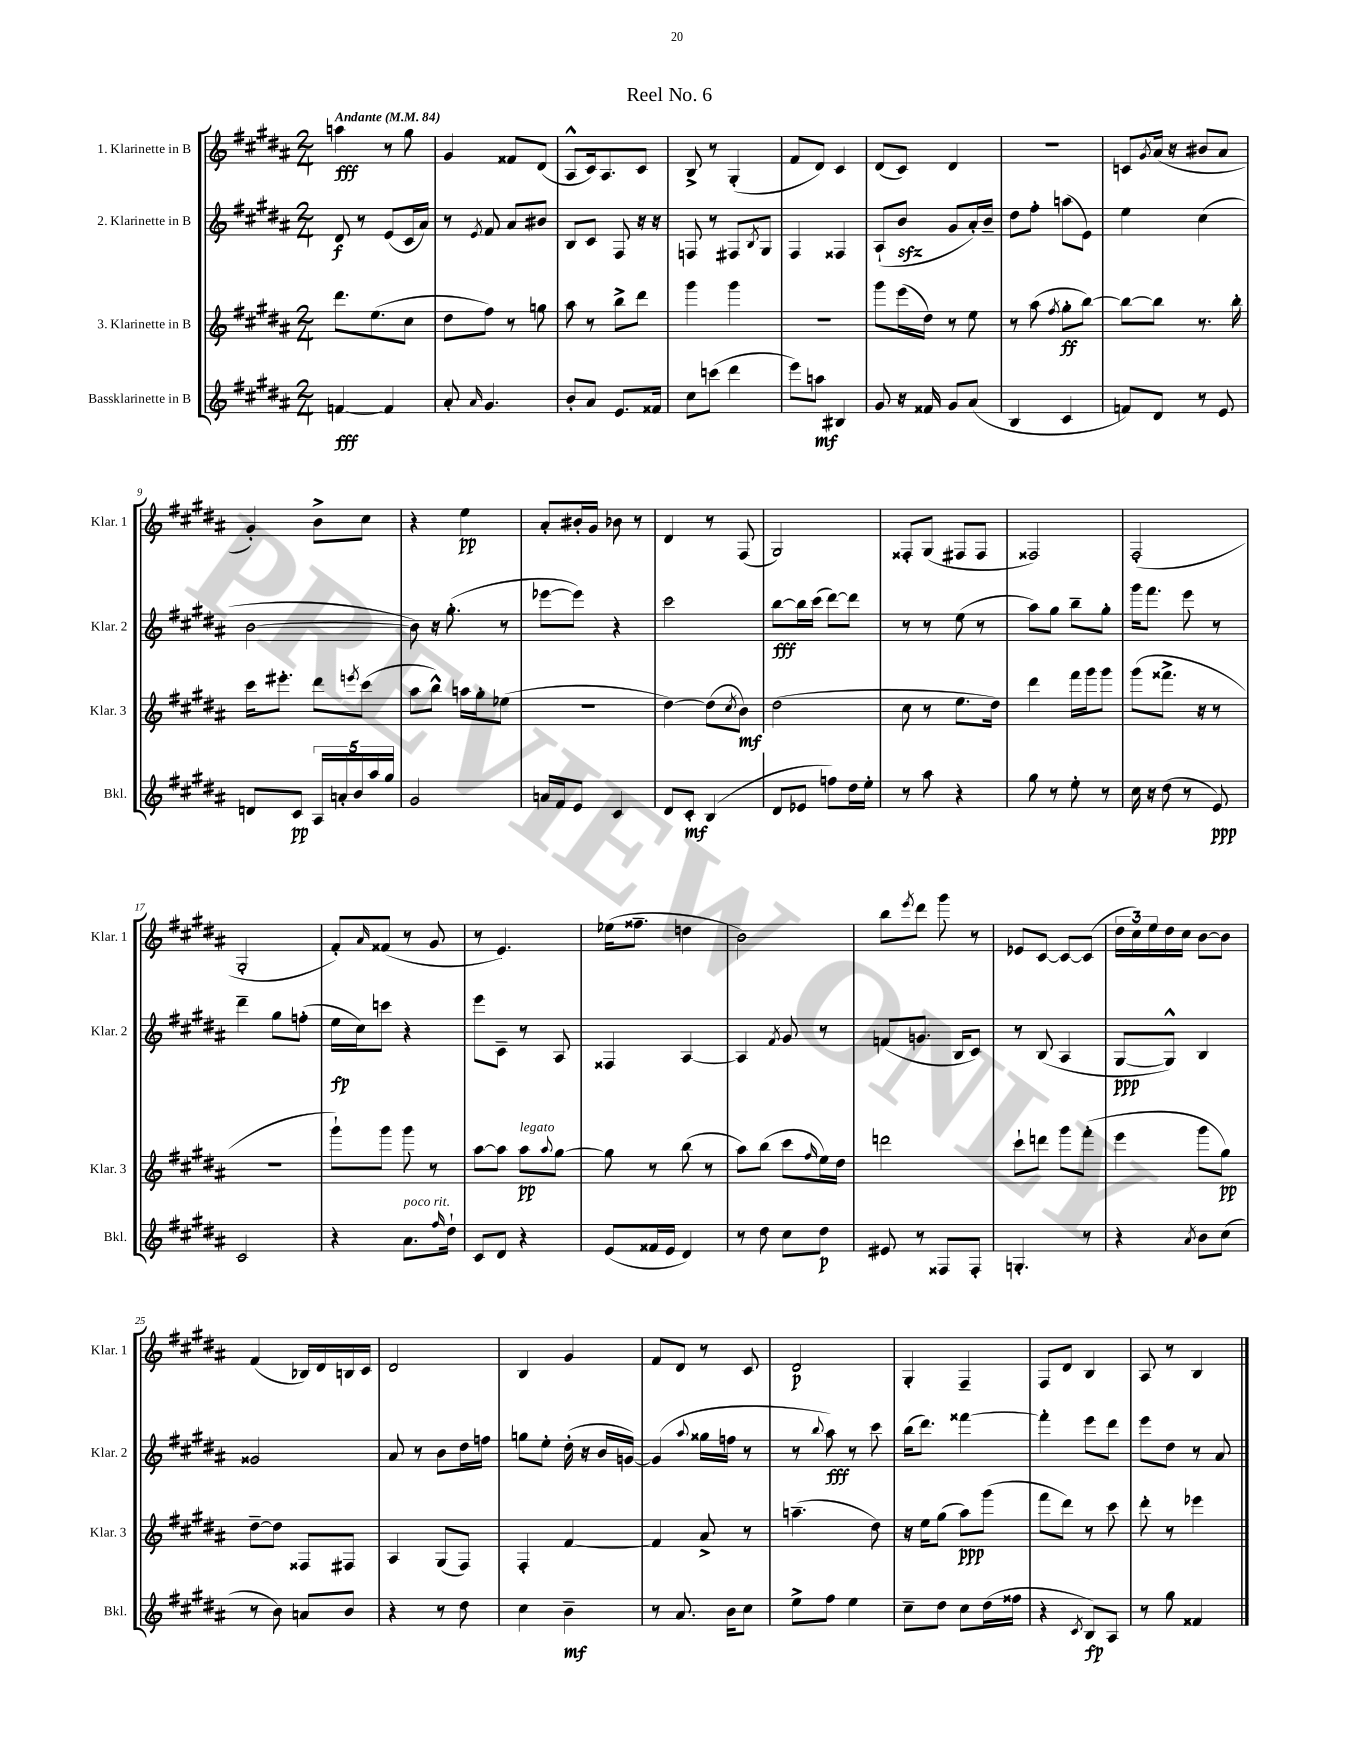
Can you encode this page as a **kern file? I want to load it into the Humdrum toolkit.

**kern	**dynam	**kern	**dynam	**kern	**dynam	**kern	**dynam
*part4	*part4	*part3	*part3	*part2	*part2	*part1	*part1
*staff4	*staff4	*staff3	*staff3	*staff2	*staff2	*staff1	*staff1
*I"Bassklarinette in B	*	*I"3. Klarinette in B	*	*I"2. Klarinette in B	*	*I"1. Klarinette in B	*
*I'Bkl.	*	*I'Klar. 3	*	*I'Klar. 2	*	*I'Klar. 1	*
*clefG2	*	*clefG2	*	*clefG2	*	*clefG2	*
*k[f#c#g#d#a#]	*	*k[f#c#g#d#a#]	*	*k[f#c#g#d#a#]	*	*k[f#c#g#d#a#]	*
*M2/4	*	*M2/4	*	*M2/4	*	*M2/4	*
*MM84	*	*MM84	*	*MM84	*	*MM84	*
=1	=1	=1	=1	=1	=1	=1	=1
!	!	!	!	!	!	!LO:TX:a:B:t=Andante	!
[4fn/	fff	8.ddd#\L	.	8d#/	f	4aan\	fff
.	.	.	.	8r	.	.	.
.	.	(8.ee\	.	.	.	.	.
4f/]	.	.	.	(8e/L	.	8r	.
.	.	8cc#\J	.	16c#/L	.	8gg#\	.
.	.	.	.	16a#/JJ)	.	.	.
=2	=2	=2	=2	=2	=2	=2	=2
8a#'/	.	8dd#\L	.	8r	.	4g#/	.
16qqa#/	.	.	.	8qe/	.	.	.
4.g#/	.	8ff#\J)	.	8f#/	.	.	.
.	.	8r	.	8a#/L	.	8f##X/L	.
.	.	8ggn\	.	8b#X/J	.	(8d#/J	.
=3	=3	=3	=3	=3	=3	=3	=3
8b'/L	.	8aa#\	.	8B/L	.	8A#^^/L	.
8a#/J	.	8r	.	8c#/J	.	16c#/k)	.
.	.	.	.	.	.	8.A#/	.
8.e/L	.	8bb^\L	.	8F#/	.	.	.
.	.	8ddd#\J	.	16r	.	8c#/J	.
16f##X/Jk	.	.	.	16r	.	.	.
=4	=4	=4	=4	=4	=4	=4	=4
8cc#\L	.	4ggg#\	.	8Fn/	.	8B^/	.
(8cccn\J	.	.	.	8r	.	8r	.
4ddd#\	.	4ggg#\	.	8F#X/L	.	(4G#'/	.
.	.	.	.	8qB/	.	.	.
.	.	.	.	8G#/J	.	.	.
=5	=5	=5	=5	=5	=5	=5	=5
8eee\L)	.	2r	.	4F#/	.	8f#/L	.
8aan\J	mf	.	.	.	.	8d#/J)	.
4B#X/	.	.	.	4F##X/	.	4c#/	.
=6	=6	=6	=6	=6	=6	=6	=6
8g#/	.	8ggg#\L	.	(8A#`/L	.	(8d#/L	.
16r	.	(16eee\L	.	8bzz/J	.	8c#/J)	.
16f##X/	.	16dd#\JJ)	.	.	.	.	.
8g#/L	.	8r	.	8g#/L	.	4d#/	.
(8a#/J	.	8ee\	.	16a#'/L)	.	.	.
.	.	.	.	16b~/JJ	.	.	.
=7	=7	=7	=7	=7	=7	=7	=7
4B/	.	8r	.	8dd#\L	.	2r	.
.	.	(8aa#\	.	8ff#'\J	.	.	.
.	.	8qff#/	.	.	.	.	.
4c#/	.	8gg#'\L	ff	(8aan\L	.	.	.
.	.	[8bb\J)	.	8e\J)	.	.	.
=8	=8	=8	=8	=8	=8	=8	=8
8fn/L)	.	8bb\L_	.	4ee\	.	8cn/L	.
.	.	.	.	.	.	8qg#/	.
8d#/J	.	8bb\J]	.	.	.	(16a#/Jk	.
.	.	.	.	.	.	16r	.
8r	.	8.r	.	(4cc#\	.	8b#X/L	.
8e/	.	.	.	.	.	8a#/J	.
.	.	16bb'\	.	.	.	.	.
!!LO:LB:g=z
=9	=9	=9	=9	=9	=9	=9	=9
8dn/L	.	16ccc#\KL	.	[2b\	.	4g#'/)	.
.	.	8.eee#X'\J	.	.	.	.	.
8c#/J	pp	.	.	.	.	.	.
20A#/LL	.	8ddd#\L	.	.	.	8b^\L	.
20an'/	.	.	.	.	.	.	.
20b/	.	.	.	.	.	.	.
.	.	8qeeen/	.	.	.	.	.
.	.	(8ccc#\J	.	.	.	8cc#\J	.
20aa#/	.	.	.	.	.	.	.
20gg#/JJ	.	.	.	.	.	.	.
=10	=10	=10	=10	=10	=10	=10	=10
2g#/	.	8aa#\L	.	8b\])	.	4r	.
.	.	8bb^^\J)	.	16r	.	.	.
.	.	.	.	(8.gg#'\	.	.	.
.	.	16aan\LL	.	.	.	4ee\	pp
.	.	16gg#'\J	.	.	.	.	.
.	.	(8ee-X\J	.	8r	.	.	.
=11	=11	=11	=11	=11	=11	=11	=11
16an/LL	.	2r	.	[8eee-X\L	.	8a#'/L	.
16f#/J	.	.	.	.	.	.	.
8e/J	.	.	.	8eee-\J])	.	16b#X'/L	.
.	.	.	.	.	.	16g#/JJ	.
4c#/	.	.	.	4r	.	8b-X\	.
.	.	.	.	.	.	8r	.
=12	=12	=12	=12	=12	=12	=12	=12
8d#/L	.	[4dd#\)	.	2ccc#\	.	4d#/	.
8c#'/J	mf	.	.	.	.	.	.
(4B/	.	(8dd#\L]	.	.	.	8r	.
.	.	8qcc#/	.	.	.	.	.
.	.	8b\J)	mf	.	.	(8F#/	.
=13	=13	=13	=13	=13	=13	=13	=13
8d#/L	.	(2dd#\	.	[8bb\L	fff	2G#/)	.
8e-X/J	.	.	.	16bb\L]	.	.	.
.	.	.	.	(16ccc#\JJ	.	.	.
8ffn\L)	.	.	.	[8ddd#\L)	.	.	.
16dd#\L	.	.	.	8ddd#\J]	.	.	.
16ee'\JJ	.	.	.	.	.	.	.
=14	=14	=14	=14	=14	=14	=14	=14
8r	.	8cc#\	.	8r	.	8F##X'/L	.
8aa#\	.	8r	.	8r	.	(8G#/J	.
4r	.	8.ee\L	.	(8ee\	.	8F#X/L	.
.	.	.	.	8r	.	8F#/J	.
.	.	16dd#\Jk)	.	.	.	.	.
=15	=15	=15	=15	=15	=15	=15	=15
8gg#\	.	4ddd#\	.	8aa#\L)	.	2F##X/)	.
8r	.	.	.	8gg#\J	.	.	.
8ee'\	.	16fff#\LL	.	8bb~\L	.	.	.
.	.	16ggg#\J	.	.	.	.	.
8r	.	8ggg#\J	.	8gg#'\J	.	.	.
=16	=16	=16	=16	=16	=16	=16	=16
16cc#\	.	(8ggg#\L	.	16ggg#\KL	.	(2F#'/	.
16r	.	.	.	8.fff#\J	.	.	.
(8dd#\	.	8.fff##X^\J	.	.	.	.	.
8r	.	.	.	8eee\	.	.	.
.	.	16r	.	.	.	.	.
8e/)	ppp	8r	.	8r	.	.	.
!!LO:LB:g=z
=17	=17	=17	=17	=17	=17	=17	=17
2c#/	.	2r	.	4ddd#~\	.	2G#'/	.
.	.	.	.	8gg#\L	.	.	.
.	.	.	.	(8ffn'\J	.	.	.
=18	=18	=18	=18	=18	=18	=18	=18
4r	.	8ggg#`\L)	.	16ee\LL	fp	8f#'/L)	.
.	.	.	.	16cc#\J)	.	.	.
.	.	.	.	.	.	16qqa#/	.
.	.	8ggg#\J	.	8cccn\J	.	(8f##X/J	.
!LO:TX:a:i:t=poco rit.	!	!	!	!	!	!	!
8.a#\L	.	8ggg#\	.	4r	.	8r	.
.	.	8r	.	.	.	8g#/	.
16qqff#/	.	.	.	.	.	.	.
16dd#`\Jk	.	.	.	.	.	.	.
=19	=19	=19	=19	=19	=19	=19	=19
8c#/L	.	[8aa#\L	.	8eee\L	.	8r	.
8d#/J	.	8aa#\J]	.	8c#~\J	.	4.e/)	.
!	!	!LO:TX:a:i:t=legato	!	!	!	!	!
4r	.	8aa#\L	pp	8r	.	.	.
.	.	8qqaa#/	.	.	.	.	.
.	.	[8gg#\J	.	8A#/	.	.	.
=20	=20	=20	=20	=20	=20	=20	=20
(8e/L	.	8gg#\]	.	4F##X/	.	(16ee-X\KL	.
.	.	.	.	.	.	8.ff##X~\J	.
16f##X/L	.	8r	.	.	.	.	.
16e/JJ	.	.	.	.	.	.	.
4d#/)	.	(8bb\	.	[4A#/	.	4ddn\	.
.	.	8r	.	.	.	.	.
=21	=21	=21	=21	=21	=21	=21	=21
8r	.	8aa#\L)	.	4A#/]	.	2b\)	.
8dd#\	.	(8bb\J	.	.	.	.	.
.	.	.	.	8qf#/	.	.	.
8cc#\L	.	8ccc#\L	.	8g#/	.	.	.
.	.	16qqff#/	.	.	.	.	.
8dd#\J	p	16ee\L)	.	8r	.	.	.
.	.	16dd#\JJ	.	.	.	.	.
=22	=22	=22	=22	=22	=22	=22	=22
8e#X/	.	2dddn\	.	(8fn/L	.	8bb\L	.
.	.	.	.	.	.	8qeee/	.
8r	.	.	.	8.gn/J	.	8ddd#\J	.
8F##X/L	.	.	.	.	.	8ggg#\	.
.	.	.	.	16B/KL	.	.	.
8F##'/J	.	.	.	8c#/J)	.	8r	.
=23	=23	=23	=23	=23	=23	=23	=23
4.Gn'/	.	8ccc#`\L	.	8r	.	8e-X/L	.
.	.	8dddn\J	.	(8B/	.	[8c#/J	.
.	.	8ggg#\L	.	4A#/	.	8c#/L_	.
8r	.	(8fff#'\J	.	.	.	(8c#/J]	.
=24	=24	=24	=24	=24	=24	=24	=24
4r	.	4eee\	.	[8G#/L	ppp	24dd#\LL	.
.	.	.	.	.	.	24cc#\)	.
.	.	.	.	.	.	24ee\	.
.	.	.	.	8G#^^/J])	.	16dd#\	.
.	.	.	.	.	.	16cc#\JJ	.
8qa#/	.	.	.	.	.	.	.
8b\L	.	8ggg#\L	.	4B/	.	[8b\L	.
(8cc#\J	.	8gg#\J)	pp	.	.	8b\J]	.
!!LO:LB:g=z
=25	=25	=25	=25	=25	=25	=25	=25
8r	.	[8dd#~\L	.	2g##X/	.	(4f#/	.
8b\)	.	8dd#\J]	.	.	.	.	.
8an/L	.	8F##X/L	.	.	.	16B-X/LL)	.
.	.	.	.	.	.	16d#/	.
8b/J	.	8F#X/J	.	.	.	16Bn/	.
.	.	.	.	.	.	16c#/JJ	.
=26	=26	=26	=26	=26	=26	=26	=26
4r	.	4A#/	.	8a#/	.	2d#/	.
.	.	.	.	8r	.	.	.
8r	.	(8G#/L	.	8b\L	.	.	.
8dd#\	.	8F#/J)	.	16dd#\L	.	.	.
.	.	.	.	16ffn\JJ	.	.	.
=27	=27	=27	=27	=27	=27	=27	=27
4cc#\	.	4F#'/	.	8ggn\L	.	4B/	.
.	.	.	.	8ee'\J	.	.	.
4b~\	mf	[4f#/	.	(16dd#'\	.	4g#/	.
.	.	.	.	16r	.	.	.
.	.	.	.	16b/LL	.	.	.
.	.	.	.	[16gn/JJ)	.	.	.
=28	=28	=28	=28	=28	=28	=28	=28
8r	.	4f#/]	.	(4g/]	.	8f#/L	.
8.a#/	.	.	.	.	.	8d#/J	.
.	.	.	.	8qqaa#/	.	.	.
.	.	8a#^/	.	16gg##X\LL	.	8r	.
16b\KL	.	.	.	16ffn\JJ	.	.	.
8cc#\J	.	8r	.	8r	.	8c#/	.
=29	=29	=29	=29	=29	=29	=29	=29
8ee^\L	.	(4.aan~\	.	8r	.	2d#/	p
.	.	.	.	8qqbb/	.	.	.
8ff#\J	.	.	.	8aa#\)	fff	.	.
4ee\	.	.	.	8r	.	.	.
.	.	8dd#\)	.	8ccc#\	.	.	.
=30	=30	=30	=30	=30	=30	=30	=30
8cc#~\L	.	16r	.	(16bb\KL	.	4G#'/	.
.	.	16ee\KL	.	8.ddd#\J)	.	.	.
8dd#\J	.	(8gg#\J	.	.	.	.	.
8cc#\L	.	8aa#\L)	ppp	[4fff##X\	.	4F#~/	.
(16dd#\L	.	(8ggg#\J	.	.	.	.	.
16ff##X\JJ	.	.	.	.	.	.	.
=31	=31	=31	=31	=31	=31	=31	=31
4r	.	8fff#\L	.	4fff##'\]	.	8F#/L	.
.	.	8ddd#\J)	.	.	.	8d#/J	.
8qc#/	.	.	.	.	.	.	.
8B/L)	fp	8r	.	8eee\L	.	4B/	.
8A#/J	.	8ccc#\	.	8ddd#\J	.	.	.
=32	=32	=32	=32	=32	=32	=32	=32
8r	.	8ddd#'\	.	8eee\L	.	8A#/	.
8gg#\	.	8r	.	8dd#\J	.	8r	.
4f##X/	.	4eee-X\	.	8r	.	4B/	.
.	.	.	.	8a#/	.	.	.
==	==	==	==	==	==	==	==
*-	*-	*-	*-	*-	*-	*-	*-
